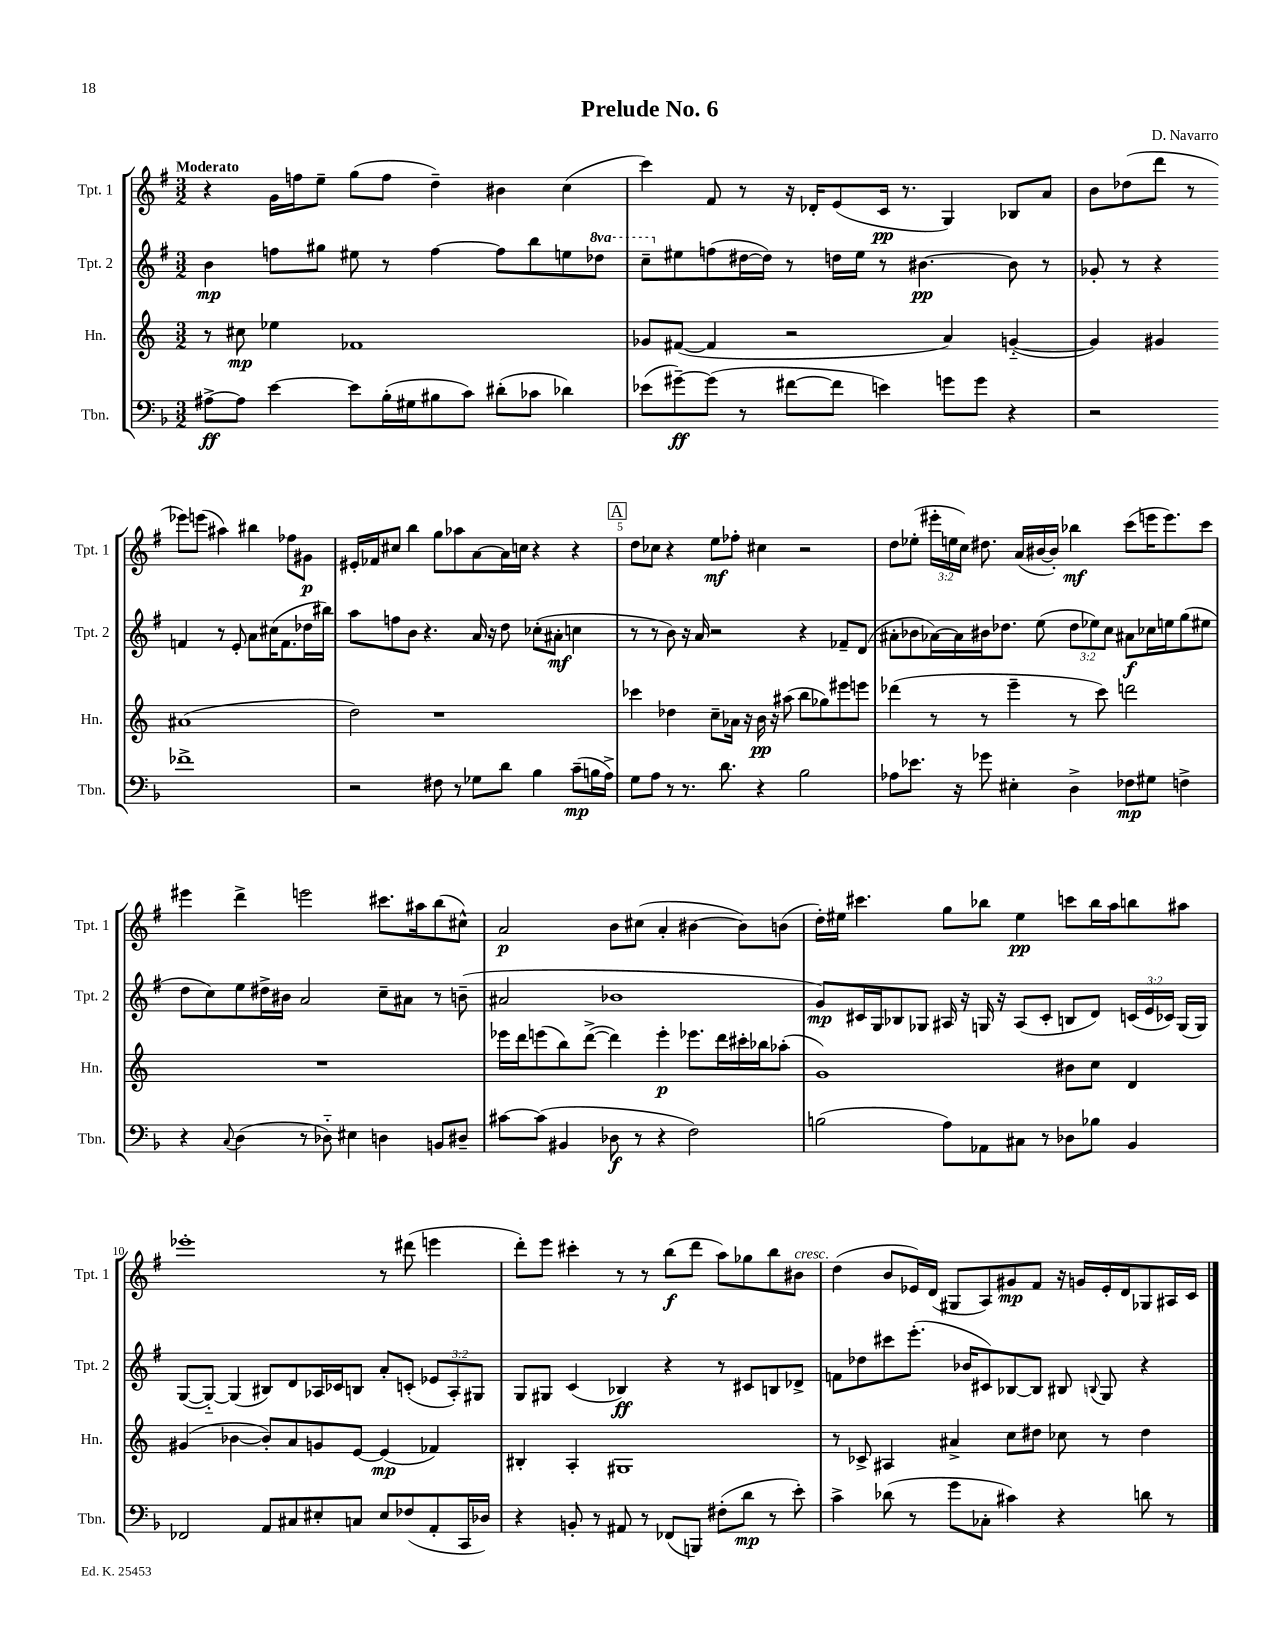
\header { title = "Prelude No. 6" composer = "D. Navarro" }
<<
\new StaffGroup <<
\new Staff = "s0" \with { instrumentName = "Tpt. 1" shortInstrumentName = "Tpt. 1" } {
    \clef treble \key g \major \numericTimeSignature \time 3/2 \override Staff.TupletNumber.text = #tuplet-number::calc-fraction-text \tempo "Moderato"
    \autoBeamOff r4 g'16[ f''16 e''8]-- g''8[( f''8] d''4--) bis'4 c''4( |
    c'''4) fis'8 r8 r16 des'16[-. e'8( c'16]\pp r8. g4) bes8[ a'8] |
    b'8[ des''8( d'''8] r8 ees'''8[) e'''8]( ais''4) bis''4 fes''8[ gis'8]\p |
    eis'16[-. fes'16 cis''8] b''4 g''8[ aes''8 a'8~ a'16 c''16] r4 r4 |
    \mark \markup { \box "A" } d''8[ ces''8] r4 e''8[\mf fes''8]-. cis''4 r2 |
    d''8[ ees''8]-.( \tuplet 3/2 { eis'''16[-. e''16 c''16]) } dis''8. a'16[( bis'16~ bis'16]-.) bes''4\mf c'''8[( e'''16 e'''8.) c'''8] |
    eis'''4 d'''4-> e'''2 cis'''8.[ ais''16 b''8( cis''8]-^) |
    a'2\p b'8[ cis''8]( a'4-. bis'4~ bis'8[) b'8]( |
    d''16[-.) eis''16] cis'''4. g''8[ bes''8] eis''4\pp c'''8[ bes''16 a''16 b''8 ais''8] |
    ees'''1-. r8 dis'''8( e'''4 |
    d'''8[-.) e'''8] cis'''4-. r8 r8 b''8[\f( d'''8] a''8[) ges''8 b''8 bis'8]^\markup { \italic "cresc." } |
    d''4( b'8[ ees'16) d'16]( gis8[ a8) gis'8\mp fis'8] r16 g'16[ ees'16-. d'16 ges8 ais16 c'16] \bar "|." |
}
\new Staff = "s1" \with { instrumentName = "Tpt. 2" shortInstrumentName = "Tpt. 2" } {
    \clef treble \key g \major \numericTimeSignature \time 3/2 \override Staff.TupletNumber.text = #tuplet-number::calc-fraction-text \set Staff.ottavationMarkups = #ottavation-simple-ordinals
    \autoBeamOff b'4\mp f''8[ gis''8] eis''8 r8 f''4~ f''8[ b''8 e''8 \ottava #1 des'''8] |
    c'''8[-- \ottava #0 eis''8 f''8( dis''16~ dis''16]) r8 d''16[ eis''16] r8 bis'4.~\pp bis'8 r8 |
    ges'8-. r8 r4 f'4 r8 e'8-. a'8[ cis''16( f'8. des''16 bis''16]) |
    a''8[ f''8 b'8] r4. a'16 r16 d''8 ces''8[-.( ais'8]-.\mf c''4 |
    \mark \markup { \box "A" } r8 r8 b'8) r16 a'16 r2 r4 fes'8[-- d'8]( |
    ais'8[-. bes'8 aes'16~) aes'16 bis'16 des''8.] e''8( \tuplet 3/2 { des''8[ ees''8) c''8] } ais'8[\f ces''16 e''16 g''8( eis''8] |
    d''8[ c''8) e''8 dis''16-> bis'16] a'2 c''8[-- ais'8] r8 b'8--( |
    ais'2 bes'1 |
    g'8[\mp) cis'16 g16 bes8 ges8] ais16 r16 g16 r16 ais8[( cis'8]-. b8[ d'8]) \tuplet 3/2 { c'16[( e'16 ces'16]) } g16[( g16]) |
    g8[~( g8]~-_) g4( bis8[) d'8 aes16 ces'16 b8] a'8[-. c'8]-.( \tuplet 3/2 { ees'8[ aes8-.) gis8] } |
    g8[ gis8] c'4( bes4\ff) r4 r8 cis'8[ b8 des'8]-> |
    f'8[ des''8 cis'''8 e'''8.]-.( bes'16[ cis'8) bes8~ bes8] bis8 \appoggiatura { b8 } g8 r4 \bar "|." |
}
\new Staff = "s2" \with { instrumentName = "Hn." shortInstrumentName = "Hn." } {
    \clef treble \key c \major \numericTimeSignature \time 3/2
    \autoBeamOff r8 cis''8\mp ees''4 fes'1 |
    ges'8[ fis'8]~( fis'4 r2 a'4) g'4~-_( |
    g'4) gis'4 ais'1( |
    d''2) r1 |
    \mark \markup { \box "A" } ces'''4 des''4 c''8[-- aes'16] r16 b'16\pp r16 ais''8( b''8[ ges''8) eis'''8 e'''8] |
    des'''4( r8 r8 e'''4-- r8 c'''8) d'''2 |
    R1. |
    ees'''16[ d'''16 e'''8( b''8) d'''8]~->( d'''4) e'''4-.\p ees'''8.[ d'''16 cis'''16-. bes''16 aes''8]-.( |
    g'1) bis'8[ c''8] d'4 |
    gis'4( bes'4~ bes'8[-.) a'8 g'8 e'8]~ e'4\mp( fes'4) |
    bis4-. a4-. gis1 |
    r8 ces'8-> ais4 ais'4-> c''8[ dis''8] ces''8 r8 dis''4 \bar "|." |
}
\new Staff = "s3" \with { instrumentName = "Tbn." shortInstrumentName = "Tbn." } {
    \clef bass \key f \major \numericTimeSignature \time 3/2
    \autoBeamOff ais8[~->\ff ais8] e'4~ e'8[ bes16-.( gis16 bis8 c'8]) dis'8[-.( ces'8] des'4) |
    ees'8[( gis'8~--\ff) gis'8]( r8 fis'8[~ fis'8] e'4) g'8[ g'8] r4 |
    r2 fes'1-> |
    r2 fis8 r8 ges8[ d'8] bes4 c'8[--\mp( b16 a16]->) |
    \mark \markup { \box "A" } g8[ a8] r8 r8. d'8. r4 bes2 |
    aes8[ ees'8.] r16 ges'8 eis4-. d4-> fes8[\mp gis8] f4-> |
    r4 \appoggiatura { c8 } d4( r8 des8-_) eis4 d4 b,8[ dis8]-- |
    cis'8[~ cis'8]( bis,4 des8\f r8 r4 f2) |
    b2( a8[) aes,8 cis8] r8 des8[ bes8] bes,4 |
    fes,2 a,8[ cis8 eis8-. c8] eis8[ fes8( a,8-. c,16 des16]) |
    r4 b,8-. r8 ais,8 r8 fes,8[( b,,8]) fis8[-.( d'8]\mp r8 e'8-.) |
    c'4-> des'8( r8 g'8[ ces8]-. cis'4) r4 d'8 r8 \bar "|." |
}
>>
>>
\layout { \context { \Score \override BarNumber.break-visibility = ##(#f #t #t) barNumberVisibility = #(every-nth-bar-number-visible 5) } }
